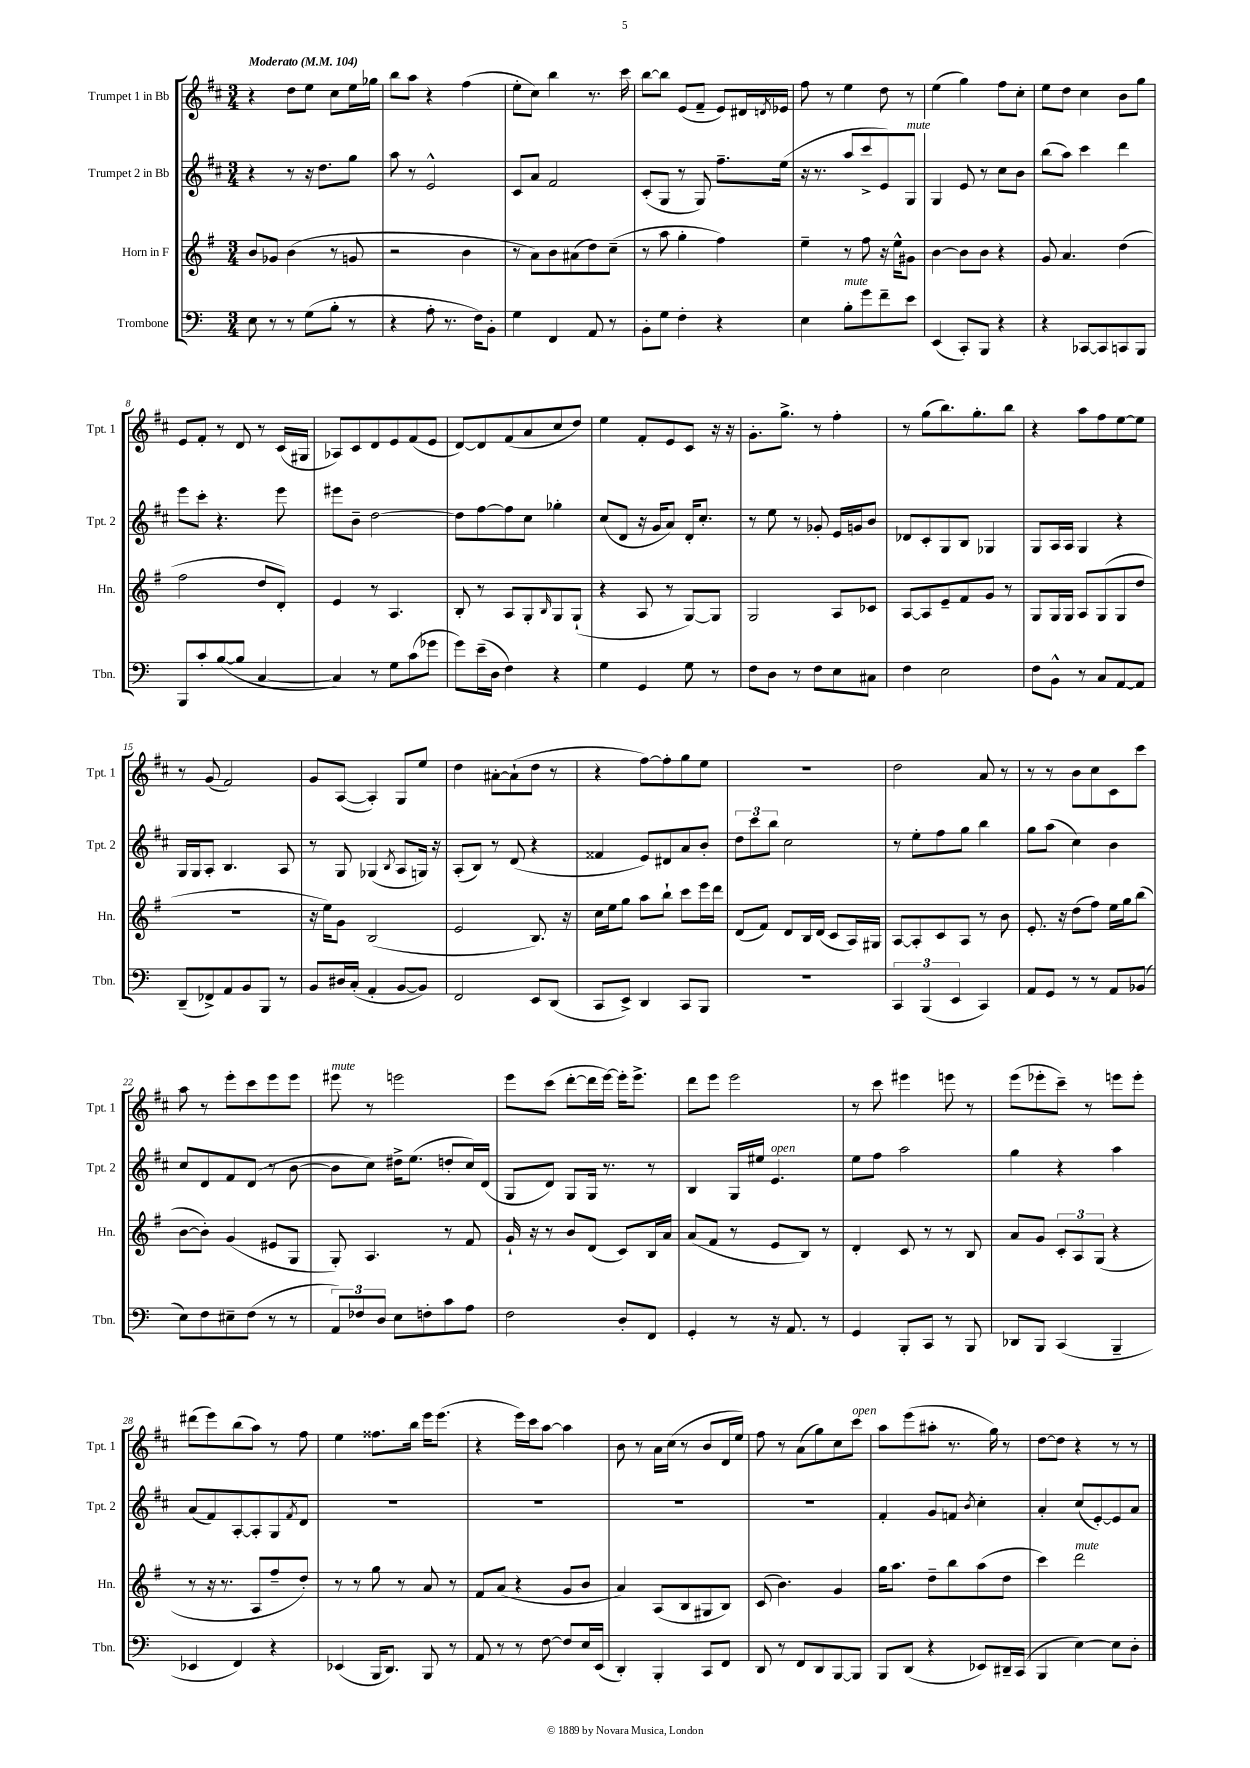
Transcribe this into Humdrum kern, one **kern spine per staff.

**kern	**kern	**kern	**kern
*staff4	*staff3	*staff2	*staff1
*clefF4	*clefG2	*clefG2	*clefG2
*k[]	*k[f#]	*k[f#c#]	*k[f#c#]
*M3/4	*M3/4	*M3/4	*M3/4
*MM104	*MM104	*MM104	*MM104
8E	8b	4r	4r
8r	8g-	.	.
8r	(4b	8r	8dd
(8G	.	16r	8ee
.	.	8.dd	.
8B'	8r	.	8cc#
8r	8g	8gg	16ee
.	.	.	16gg-
=	=	=	=
4r	2r	8aa	8bb
.	.	8r	8aa
8A'	.	2e^^	4r
8.r	.	.	.
.	4b	.	(4ff#
16F)	.	.	.
8BB'	.	.	.
=	=	=	=
4G	8r	8c#	8ee'
.	8a)	8a	8cc#)
4FF	8b	2f#	4bb
.	(8a#	.	.
8AA	8dd)	.	8.r
8r	(8cc~	.	.
.	.	.	16ccc#
=	=	=	=
8BB'	8r	(8c#'	[8bb
8G	8aa	8G	8bb]
4F'	4gg'	8r	(8e
.	.	8G)	8f#~
4r	4ff#)	8.ff#~	8e)
.	.	.	16d#
.	.	.	8qd
.	.	(16ee	16e-
=	=	=	=
4E	4ee~	16r	8ff#
.	.	8.r	.
.	.	.	8r
8B'	8r	8aa	4ee
8g	8ff#	8ccc#^	.
8f~	16r	8e)	8dd
.	16ee^^	.	.
8e	8g#	8G	8r
=	=	=	=
(4EE	[4b	4G	(4ee
8CC')	8b]	8e	4gg)
8BBB	8b	8r	.
4r	4r	8cc#	8ff#
.	.	8b	8cc#'
=	=	=	=
4r	8g	(8bb	8ee
.	4.a	8aa)	8dd
[8CC-	.	4ccc#	4cc#
8CC-]	.	.	.
8CC	(4dd	4ddd	8b
8BBB	.	.	8gg
=	=	=	=
8BBB	2ff#	8eee	8e
8c'	.	8ccc#'	8f#'
([8B	.	4.r	8r
8B]	.	.	8d
[4C	8dd	.	8r
.	8d')	8eee	(16c#
.	.	.	16G#
=	=	=	=
4C])	4e	8eee#	8A-)
.	.	8b~	8c#
8r	8r	[2dd	8d
8G	4.A	.	8e
(8c	.	.	(8f#
8g-	.	.	8e
=	=	=	=
8g)	8B'	8dd]	[8d)
(16e~	8r	[8ff#	8d]
16D	.	.	.
4F)	8A	8ff#]	(8f#
.	8G'	8cc#	8a
.	16qqB	.	.
4r	8G	4gg-'	8cc#
.	(8G`	.	8dd)
=	=	=	=
4G	4r	(8cc#	4ee
.	.	8d	.
4GG	8A	16r	8f#'
.	.	16g	.
.	8r	8a)	8e
8G	[8G)	16d'	8c#
.	.	8.cc#'	.
8r	8G]	.	16r
.	.	.	16r
=	=	=	=
8F	2G	8r	8.g'
8D	.	8ee	.
.	.	.	8.gg^
8r	.	8r	.
8F	.	8g-'	8r
8E	8A	16e	4ff#'
.	.	16g	.
8C#	8c-	8b	.
=	=	=	=
4F	[8A	8d-	8r
.	8A]	8c#'	(8gg
2E	8e~	8G	8.bb)
.	8f#	8B	.
.	.	.	8.gg'
.	8g	4G-	.
.	8r	.	8bb
=	=	=	=
8F	8G	8G	4r
8BB^^	16G	16A	.
.	16G	16A	.
8r	8A	4G	8aa
8C	(8G	.	8ff#
[8AA	8G	4r	[8ee
8AA]	8dd	.	8ee]
=	=	=	=
(8DD~	2.r	16G	8r
.	.	16G	.
8FF-^)	.	8A'	(8g
8AA	.	4.B	2f#)
8BB	.	.	.
8BBB	.	.	.
8r	.	8A	.
=	=	=	=
8BB	16r	8r	8g
.	16ee)	.	.
16D#	8g	8G	([8A
(16C'	.	.	.
4AA'	(2B	(4G-	4A'])
.	.	8qB	.
[8BB	.	8A	8G
8BB])	.	16G)	8ee
.	.	16r	.
=	=	=	=
2FF	2e	(8A'	4dd
.	.	8B)	.
.	.	8r	[8a#'
.	.	(8d	(8a#`]
8EE	8.B)	4r	8dd
(8DD	.	.	8r
.	16r	.	.
=	=	=	=
8CC	16cc	4f##	4r
.	16ee	.	.
8EE^)	8gg	.	.
4DD	8aa	8e)	[8ff#)
.	8bb`	8d#	8ff#']
8CC	8ccc	8a	8gg
8BBB	16eee	8b'	8ee
.	16ddd	.	.
=	=	=	=
2.r	(8d	12dd	2.r
.	.	12ccc#	.
.	8f#)	.	.
.	.	12bb	.
.	8d	2cc#	.
.	16B	.	.
.	(16d	.	.
.	8c	.	.
.	16A)	.	.
.	16G#	.	.
=	=	=	=
6CC	[8A	8r	2dd
.	8A']	8ee'	.
(6BBB	.	.	.
.	8c	8ff#	.
6EE	.	.	.
.	8A	8gg	.
4CC)	8r	4bb	8a
.	8b	.	8r
=	=	=	=
8AA	8.e'	8gg	8r
8GG	.	(8aa	8r
.	16r	.	.
8r	(8dd	4cc#)	8b
8r	8ff#)	.	8cc#
8AA	16ee	4b	8c#
.	16gg	.	.
(8BB-	(8bb	.	8ccc#
=	=	=	=
8E)	[8b	8cc#	8aa
8F	8b'])	8d	8r
8E#~	(4g	8f#	8eee'
(8F	.	(8d	8ccc#
8r	8e#	8r	8eee
8r	8G	[8b	8eee
=	=	=	=
12AA)	8G')	8b]	8eee#
12F-	.	.	.
.	4.A	8cc#)	8r
12D	.	.	.
8E	.	16dd#^	2eee
.	.	(8.ee	.
8F'	.	.	.
8c	8r	8dd'	.
8A	8f#	16cc#)	.
.	.	(16d	.
=	=	=	=
2F	16g`	8G	8eee
.	16r	.	.
.	8r	8d)	(8ccc#
.	8b	8G	[8ddd'
.	(8d	16G	16ddd]
.	.	8.r	[16eee)
8D'	8c)	.	16eee']
.	.	.	8.eee^
8FF	16B	8r	.
.	16a	.	.
=	=	=	=
4GG'	(8a	4B	8ddd
.	8f#	.	8eee
8r	8r	16G	2eee
.	.	16ee#	.
16r	8e	4.e	.
8.AA	.	.	.
.	8B)	.	.
8r	8r	.	.
=	=	=	=
4GG	4d'	8ee	8r
.	.	8ff#	8ccc#
8BBB'	8c	2aa	4eee#
8CC	8r	.	.
8r	8r	.	8eee
8BBB	8B	.	8r
=	=	=	=
8DD-	8a	4gg	(8eee
8BBB	8g	.	8eee-'
(4CC	12c'	4r	8ccc#~)
.	12A	.	.
.	.	.	8r
.	(12G	.	.
4BBB~	4r	4aa	8eee
.	.	.	8eee'
=	=	=	=
4EE-	8r	(8a	(8ddd#
.	16r	8f#)	8eee)
.	8.r	.	.
4FF)	.	[8A'	(8bb
.	8A	8A']	8aa)
4r	8ff#~	8G	8r
.	.	8qf#	.
.	8dd')	8d	8ff#
=	=	=	=
(4EE-	8r	2.r	4ee
.	8r	.	.
16BBB	8gg	.	8.ff##
8.DD)	.	.	.
.	8r	.	.
.	.	.	16bb
8BBB	8a	.	16eee
.	.	.	(8.eee
8r	8r	.	.
=	=	=	=
8AA	8f#	2.r	4r
8r	(8a	.	.
8r	4r	.	16eee)
.	.	.	16ccc#
[8F	.	.	[8aa
8F]	8g	.	4aa]
16E	8b	.	.
(16EE	.	.	.
=	=	=	=
4DD')	4a)	2.r	8b
.	.	.	8r
4BBB'	(8A	.	16a
.	.	.	(16cc#
.	8B	.	8r
8CC	8G#	.	8b
8FF	8B)	.	16d
.	.	.	16ee)
=	=	=	=
8DD	(8c	2.r	8ff#
8r	4.b)	.	8r
8FF	.	.	(8a
8DD	.	.	8gg)
[8BBB	4g	.	8cc#
8BBB]	.	.	8ccc#
=	=	=	=
8BBB	16gg	4f#'	8aa
.	8.aa	.	.
(8DD	.	.	(8eee
4r	8dd~	8g	8aa#'
.	8bb	8f	8.r
.	.	8qb	.
8EE-)	(8aa	4cc#'	.
.	.	.	16gg)
16DD#~	8dd	.	8r
(16CC	.	.	.
=	=	=	=
4BBB	4ccc)	4a'	[8dd
.	.	.	8dd]
[4E)	2ddd	(8cc#	4r
.	.	[8e')	.
8E]	.	8e]	8r
8D'	.	8a	8r
==	==	==	==
*-	*-	*-	*-
